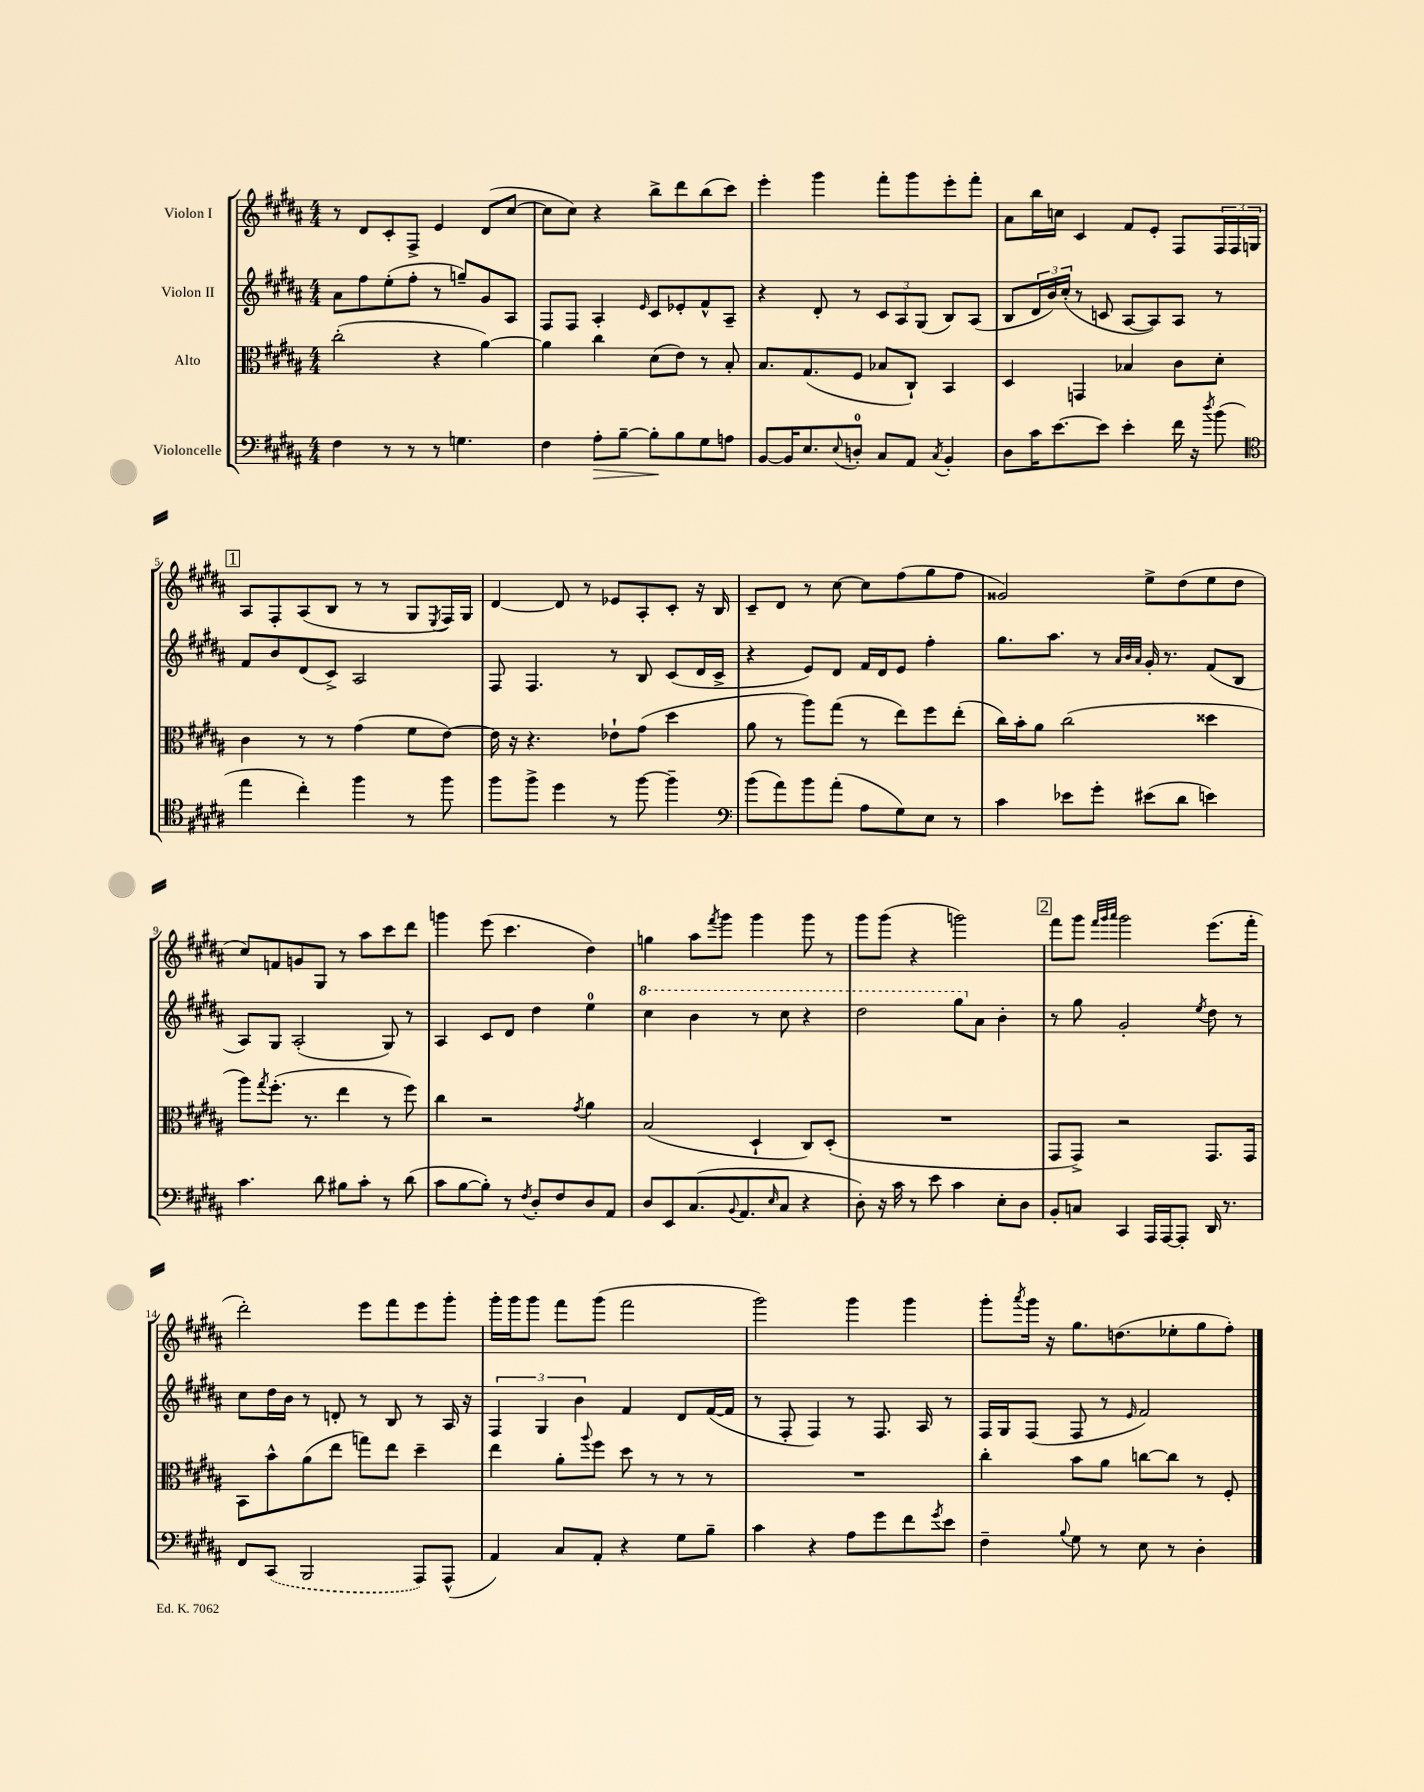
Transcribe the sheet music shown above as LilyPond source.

<<
\new StaffGroup <<
\new Staff = "s0" \with { instrumentName = "Violon I" } {
    \clef treble \key b \major \numericTimeSignature \time 4/4
    r8 dis'8 cis'8-. fis8-> e'4 dis'8( cis''8~ |
    cis''8 cis''8) r4 b''8-> dis'''8 b''8( cis'''8) |
    e'''4-. gis'''4 fis'''8-. gis'''8 e'''8-. fis'''8-. |
    ais'8 b''16 c''16 cis'4 fis'8 e'8-. fis8 \tuplet 3/2 { fis16 fis16 g16 } |
    \mark \markup { \box "1" } ais8 fis8-. ais8( b8 r8 r8 gis8 \acciaccatura { e8 } fis16) gis16 |
    dis'4~ dis'8 r8 ees'8 ais8-. cis'8-. r16 b16 |
    cis'8-- dis'8 r8 cis''8~ cis''8 fis''8( gis''8 fis''8 |
    gisis'2) e''8-> dis''8( e''8 dis''8 |
    cis''8) f'8 g'8 gis8 r8 ais''8 cis'''8 dis'''8 |
    g'''4 e'''8( cis'''4. dis''4) |
    g''4 ais''8 \acciaccatura { fis'''8 } gis'''8 gis'''4 gis'''8 r8 |
    gis'''8 gis'''8( r4 g'''2) |
    \mark \markup { \box "2" } fis'''8 gis'''8 \grace { fis'''32 gis'''32 ais'''32 } gis'''2 e'''8.( fis'''16-. |
    dis'''2-.) e'''8 fis'''8 e'''8 gis'''8-. |
    gis'''16-. gis'''16 gis'''8 fis'''8 gis'''8( fis'''2 |
    gis'''2) gis'''4 gis'''4 |
    gis'''8-. \acciaccatura { ais'''8 } gis'''16 r16 gis''8. d''8.( ees''8-. gis''8 fis''8-.) \bar "|." |
}
\new Staff = "s1" \with { instrumentName = "Violon II" } {
    \clef treble \key b \major \numericTimeSignature \time 4/4
    ais'8 fis''8 e''8-.( fis''8-. r8 g''8--) gis'8 ais8 |
    fis8 fis8 ais4-. \grace { e'16 } cis'8 ees'8-. fis'8-^ ais8-- |
    r4 dis'8-. r8 \tuplet 3/2 { cis'8 ais8 gis8( } b8) ais8( |
    b8 \tuplet 3/2 { dis'16 b'16) cis''16-.( } r8 c'8 ais8~ ais8) ais8 r8 |
    \mark \markup { \box "1" } fis'8 b'8 dis'8( cis'8->) ais2 |
    fis8 fis4. r8 b8 cis'8( dis'16 cis'16-> |
    r4 e'8) dis'8 fis'16 dis'16 e'8 fis''4-. |
    gis''8. ais''8. r8 \grace { ais'32 b'32 ais'32 } gis'16-. r8. fis'8( b8 |
    ais8) gis8 ais2-.( gis8) r8 |
    ais4 cis'8 dis'8 dis''4 e''4-0 |
    \ottava #1 cis'''4 b''4 r8 cis'''8 r4 |
    dis'''2 gis'''8 \ottava #0 ais'8 b'4-. |
    \mark \markup { \box "2" } r8 gis''8 gis'2-. \acciaccatura { e''8 } dis''8 r8 |
    cis''8 dis''16 b'16 r8 d'8-. r8 b8 r8 ais16 r16 |
    \tuplet 3/2 { fis4 gis4 b'4 } fis'4 dis'8 fis'16~( fis'16 |
    r8 fis8-. fis4) r8 fis8. ais16 r8 |
    fis16 gis16 fis8( fis8 r8 \grace { e'16 } fis'2) \bar "|." |
}
\new Staff = "s2" \with { instrumentName = "Alto" } {
    \clef alto \key b \major \numericTimeSignature \time 4/4
    cis''2-.( r4 ais'4~) |
    ais'4 cis''4 dis'8( e'8) r8 b8-. |
    b8. gis8.( fis8 bes8 cis8-!) b,4 |
    dis4 g,4 bes4 cis'8 dis'8-. |
    \mark \markup { \box "1" } cis'4 r8 r8 gis'4( fis'8 e'8~) |
    e'16 r16 r4. ees'8-! gis'8( dis''4 |
    ais'8 r8 ais''8) gis''8( r8 e''8) fis''8 e''8-.( |
    cis''16) b'16-. ais'8 cis''2( disis''4 |
    ais''8) \acciaccatura { gis''8 } fis''8.-.( r8. e''4 r8 fis''8) |
    cis''4 r2 \acciaccatura { gis'8 } ais'4 |
    b2( dis4-! cis8) dis8-.( |
    R1 |
    \mark \markup { \box "2" } gis,8 gis,8->) r2 gis,8. gis,16 |
    b,8 b'8-^ ais'8( e''8 g''8) e''8 dis''4-- |
    e''4 ais'8-. \appoggiatura { ais''8 } fis''8 dis''8 r8 r8 r8 |
    R1 |
    cis''4-. b'8 ais'8 c''8~ c''8 r8 fis8-. \bar "|." |
}
\new Staff = "s3" \with { instrumentName = "Violoncelle" } {
    \clef bass \key b \major \numericTimeSignature \time 4/4
    fis4 r8 r8 r8 g4. |
    fis4 ais8-.\> b8~-- b8-.\! b8 gis8 a8 |
    b,8~ b,16 e8. \appoggiatura { e8 } d8-0-. cis8 ais,8 \acciaccatura { cis8 } b,4-. |
    dis8 cis'16 e'8.~ e'8 e'4-. fis'16 r16 \acciaccatura { dis''8 } b'8( |
    \mark \markup { \box "1" } \clef tenor e''4 cis''4-.) fis''4 r8 fis''8 |
    fis''8 fis''8-> dis''4 r8 fis''8~ fis''4-- |
    \clef bass b'8( ais'8) b'8 ais'8-.( ais8 gis8) e8 r8 |
    cis'4 ees'8 gis'8-. eis'8( dis'8 e'4) |
    cis'4. dis'8 bis8 cis'8-. r8 dis'8( |
    cis'8 b8~ b8-.) r8 \acciaccatura { fis8 } dis8-. fis8 dis8 ais,8 |
    dis8 e,8 cis8.( \appoggiatura { b,8 } ais,8. \grace { e16 } cis8 r4 |
    dis8-.) r16 cis'16 r8 e'8 cis'4 e8-. dis8 |
    \mark \markup { \box "2" } b,8-. c8 cis,4 ais,,16 ais,,16~ ais,,8-. dis,16 r8. |
    fis,8 \once \slurDashed cis,8( b,,2 ais,,8) ais,,8-^( |
    ais,4) cis8 ais,8-. r4 gis8 b8-- |
    cis'4 r4 ais8 gis'8 fis'8 \acciaccatura { gis'8 } e'8 |
    fis4-- \appoggiatura { b8 } gis8 r8 e8 r8 dis4-. \bar "|." |
}
>>
>>
